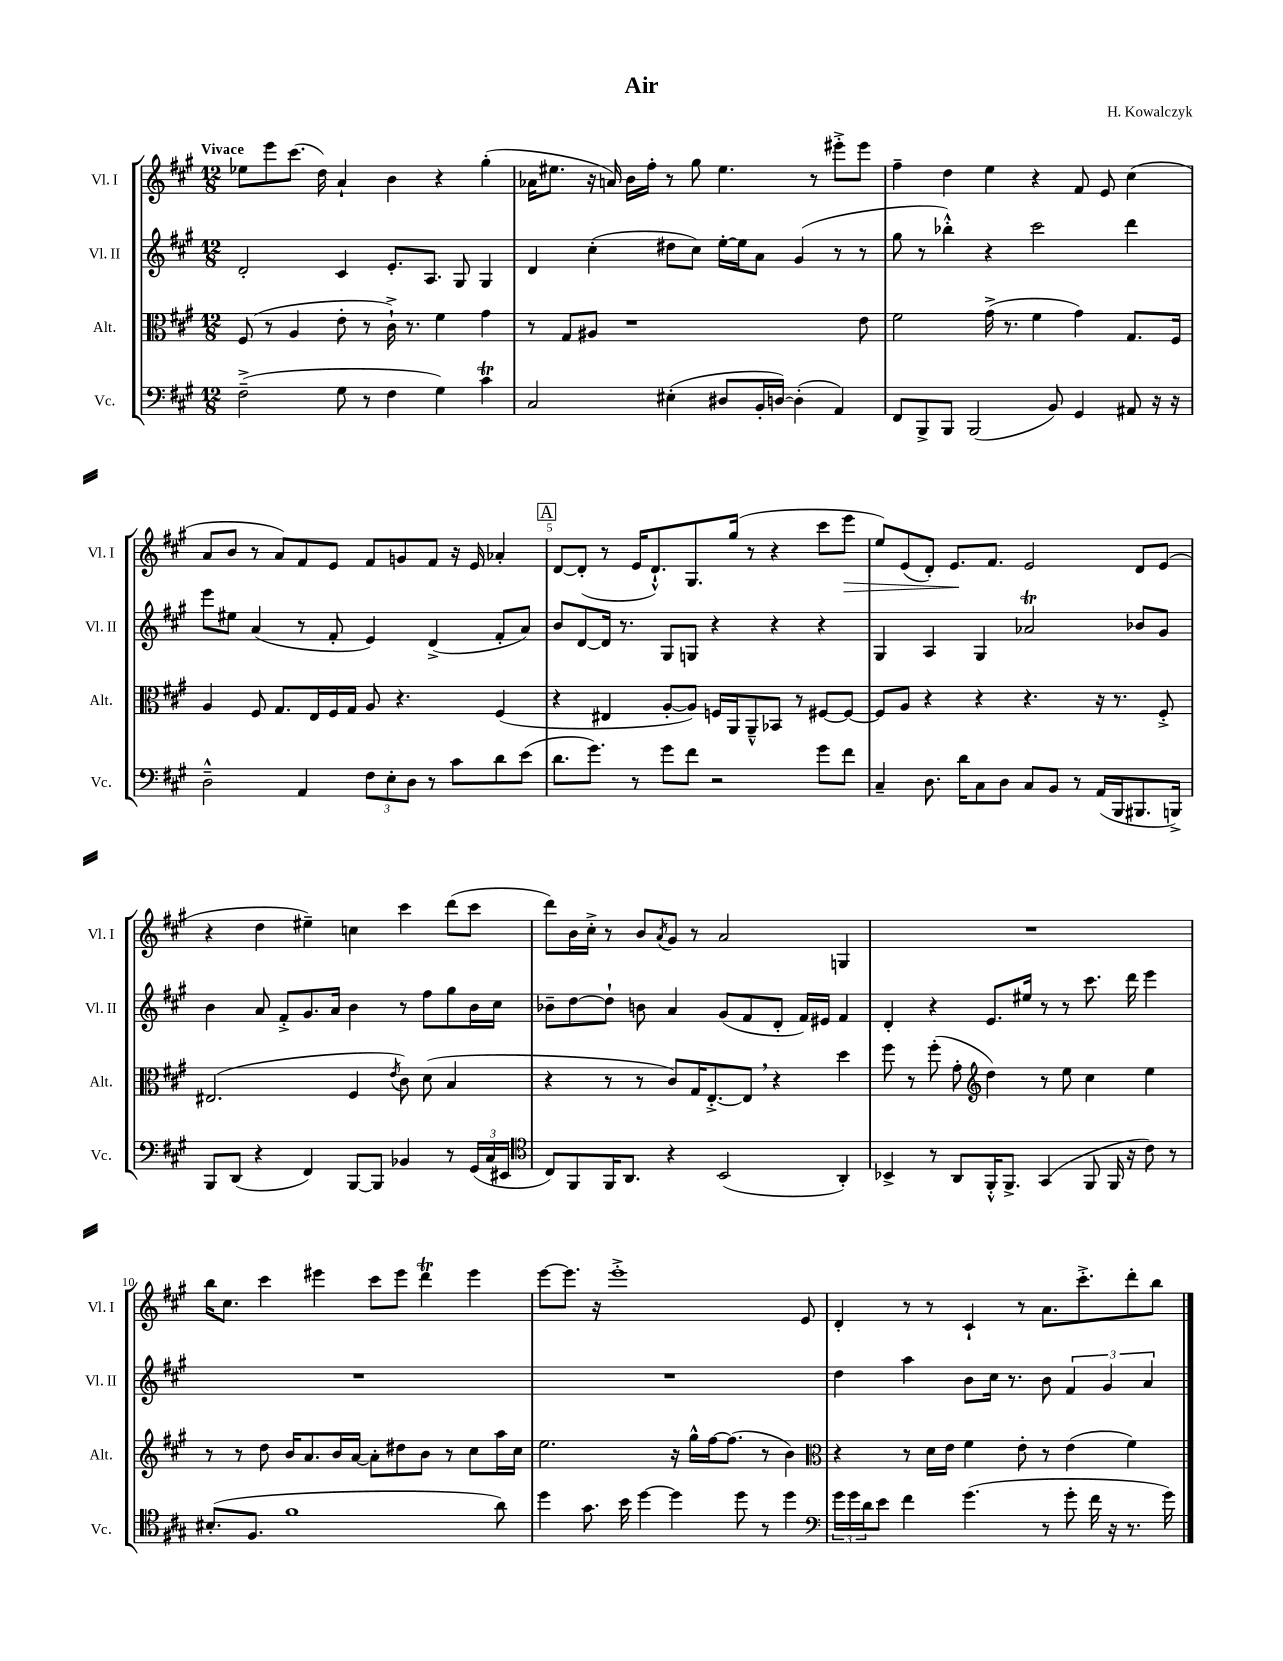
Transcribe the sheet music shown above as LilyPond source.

\header { title = "Air" composer = "H. Kowalczyk" }
<<
\new StaffGroup <<
\new Staff = "s0" \with { instrumentName = "Vl. I" shortInstrumentName = "Vl. I" } {
    \clef treble \key a \major \numericTimeSignature \time 12/8 \tempo "Vivace"
    ees''8 e'''8 cis'''8.( d''16) a'4-! b'4 r4 gis''4-.( |
    aes'16 eis''8. r16 a'16) b'16 fis''16-. r8 gis''8 eis''4. r8 eis'''8-.-> eis'''8 |
    fis''4-- d''4 e''4 r4 fis'8 e'8 cis''4( |
    a'8 b'8 r8 a'8) fis'8 e'8 fis'8 g'8 fis'8 r16 e'16 aes'4-. |
    \mark \markup { \box "A" } d'8~ d'8-.( r8 e'16 d'8.-!-^) gis8. gis''16( r8 r4 cis'''8 e'''8\> |
    e''8) e'8( d'8-.) e'8.\! fis'8. e'2 d'8 e'8( |
    r4 d''4 eis''4--) c''4 cis'''4 d'''8( cis'''8 |
    d'''8) b'16 cis''16-.-> r8 b'8 \acciaccatura { a'8 } gis'8 r8 a'2 g4 |
    R1. |
    b''16 cis''8. cis'''4 eis'''4 cis'''8 eis'''8 d'''4\trill eis'''4 |
    e'''8~ e'''8. r16 e'''1-.-> e'8 |
    d'4-. r8 r8 cis'4-! r8 a'8. cis'''8.-.-> d'''8-. b''8 \bar "|." |
}
\new Staff = "s1" \with { instrumentName = "Vl. II" shortInstrumentName = "Vl. II" } {
    \clef treble \key a \major \numericTimeSignature \time 12/8
    d'2-. cis'4 e'8.-. a8. gis8 gis4 |
    d'4 cis''4-.( dis''8 cis''8) e''16~-. e''16 a'8 gis'4( r8 r8 |
    gis''8 r8 bes''4-.-^) r4 cis'''2 d'''4 |
    e'''8 eis''8 a'4( r8 fis'8-. e'4) d'4->( fis'8-. a'8) |
    \mark \markup { \box "A" } b'8 d'8~ d'16 r8. gis8 g8 r4 r4 r4 |
    gis4 a4 gis4 aes'2\trill bes'8 gis'8 |
    b'4 a'8 fis'8-.-> gis'8. a'16 b'4 r8 fis''8 gis''8 b'16 cis''16 |
    bes'8-- d''8~ d''8-! b'8 a'4 gis'8( fis'8 d'8-. fis'16) eis'16 fis'4 |
    d'4-. r4 e'8. eis''16 r8 r8 cis'''8. d'''16 e'''4 |
    R1. |
    R1. |
    d''4 a''4 b'8 cis''16 r8. b'8 \tuplet 3/2 { fis'4 gis'4 a'4 } \bar "|." |
}
\new Staff = "s2" \with { instrumentName = "Alt." shortInstrumentName = "Alt." } {
    \clef alto \key a \major \numericTimeSignature \time 12/8
    fis8( r8 a4 e'8-. r8 cis'16-!->) r8. fis'4 gis'4 |
    r8 gis8 ais8 r1 e'8 |
    fis'2 gis'16->( r8. fis'4 gis'4) gis8. fis16 |
    a4 fis8 gis8. e16 fis16 gis16 a8 r4. fis4( |
    \mark \markup { \box "A" } r4 eis4 a8~-. a8) f16 a,16 a,8---^ bes,8 r8 fis8~ fis8~ |
    fis8 a8 r4 r4 r4. r16 r8. fis8-.-> |
    eis2.( fis4 \acciaccatura { e'8 } cis'8) d'8( b4 |
    r4 r8 r8 cis'8) gis16 e8.~-.-> e8 \breathe r4 d''4 |
    fis''8 r8 fis''8-.( gis'8-. \clef treble d''4) r8 e''8 cis''4 e''4 |
    r8 r8 d''8 b'16 a'8. b'16 a'16~ a'8-. dis''8 b'8 r8 cis''8 a''16 cis''16 |
    e''2. r16 gis''16-^ fis''16~ fis''8.( r8 b'4) |
    \clef alto r4 r8 d'16 e'16 fis'4 e'8-. r8 e'4( fis'4) \bar "|." |
}
\new Staff = "s3" \with { instrumentName = "Vc." shortInstrumentName = "Vc." } {
    \clef bass \key a \major \numericTimeSignature \time 12/8
    fis2--->( gis8 r8 fis4 gis4) cis'4\trill |
    cis2 eis4-.( dis8 b,16-. d16~) d4-.( a,4) |
    fis,8 b,,8-> b,,8 b,,2( b,8) gis,4 ais,8 r16 r16 |
    d2---^ a,4 \tuplet 3/2 { fis8 e8-. d8 } r8 cis'8 d'8 e'8( |
    \mark \markup { \box "A" } d'8. gis'8.) r8 gis'8 fis'8 r2 gis'8 fis'8 |
    cis4-- d8. d'16 cis8 d8 cis8 b,8 r8 a,16( b,,16 bis,,8. b,,16->) |
    b,,8 d,8( r4 fis,4) b,,8~ b,,8 bes,4 r8 \tuplet 3/2 { gis,16( cis16 eis,16 } |
    \clef tenor cis8) fis,8 fis,16 a,8. r4 b,2( a,4-.) |
    bes,4-> r8 a,8 fis,16-.-^ fis,8.-> gis,4( fis,8 fis,16 r16 cis'8) r8 |
    bis8.-.( fis8. fis'1 a'8) |
    d''4 gis'8. b'16 d''4~ d''4 d''8 r8 d''4 |
    \clef bass \tuplet 3/2 { gis'16 gis'16 d'16 } e'8 fis'4 gis'4.( r8 gis'8-. fis'16 r16 r8. gis'16) \bar "|." |
}
>>
>>
\layout { \context { \Score \override BarNumber.break-visibility = ##(#f #t #t) barNumberVisibility = #(every-nth-bar-number-visible 5) } }
